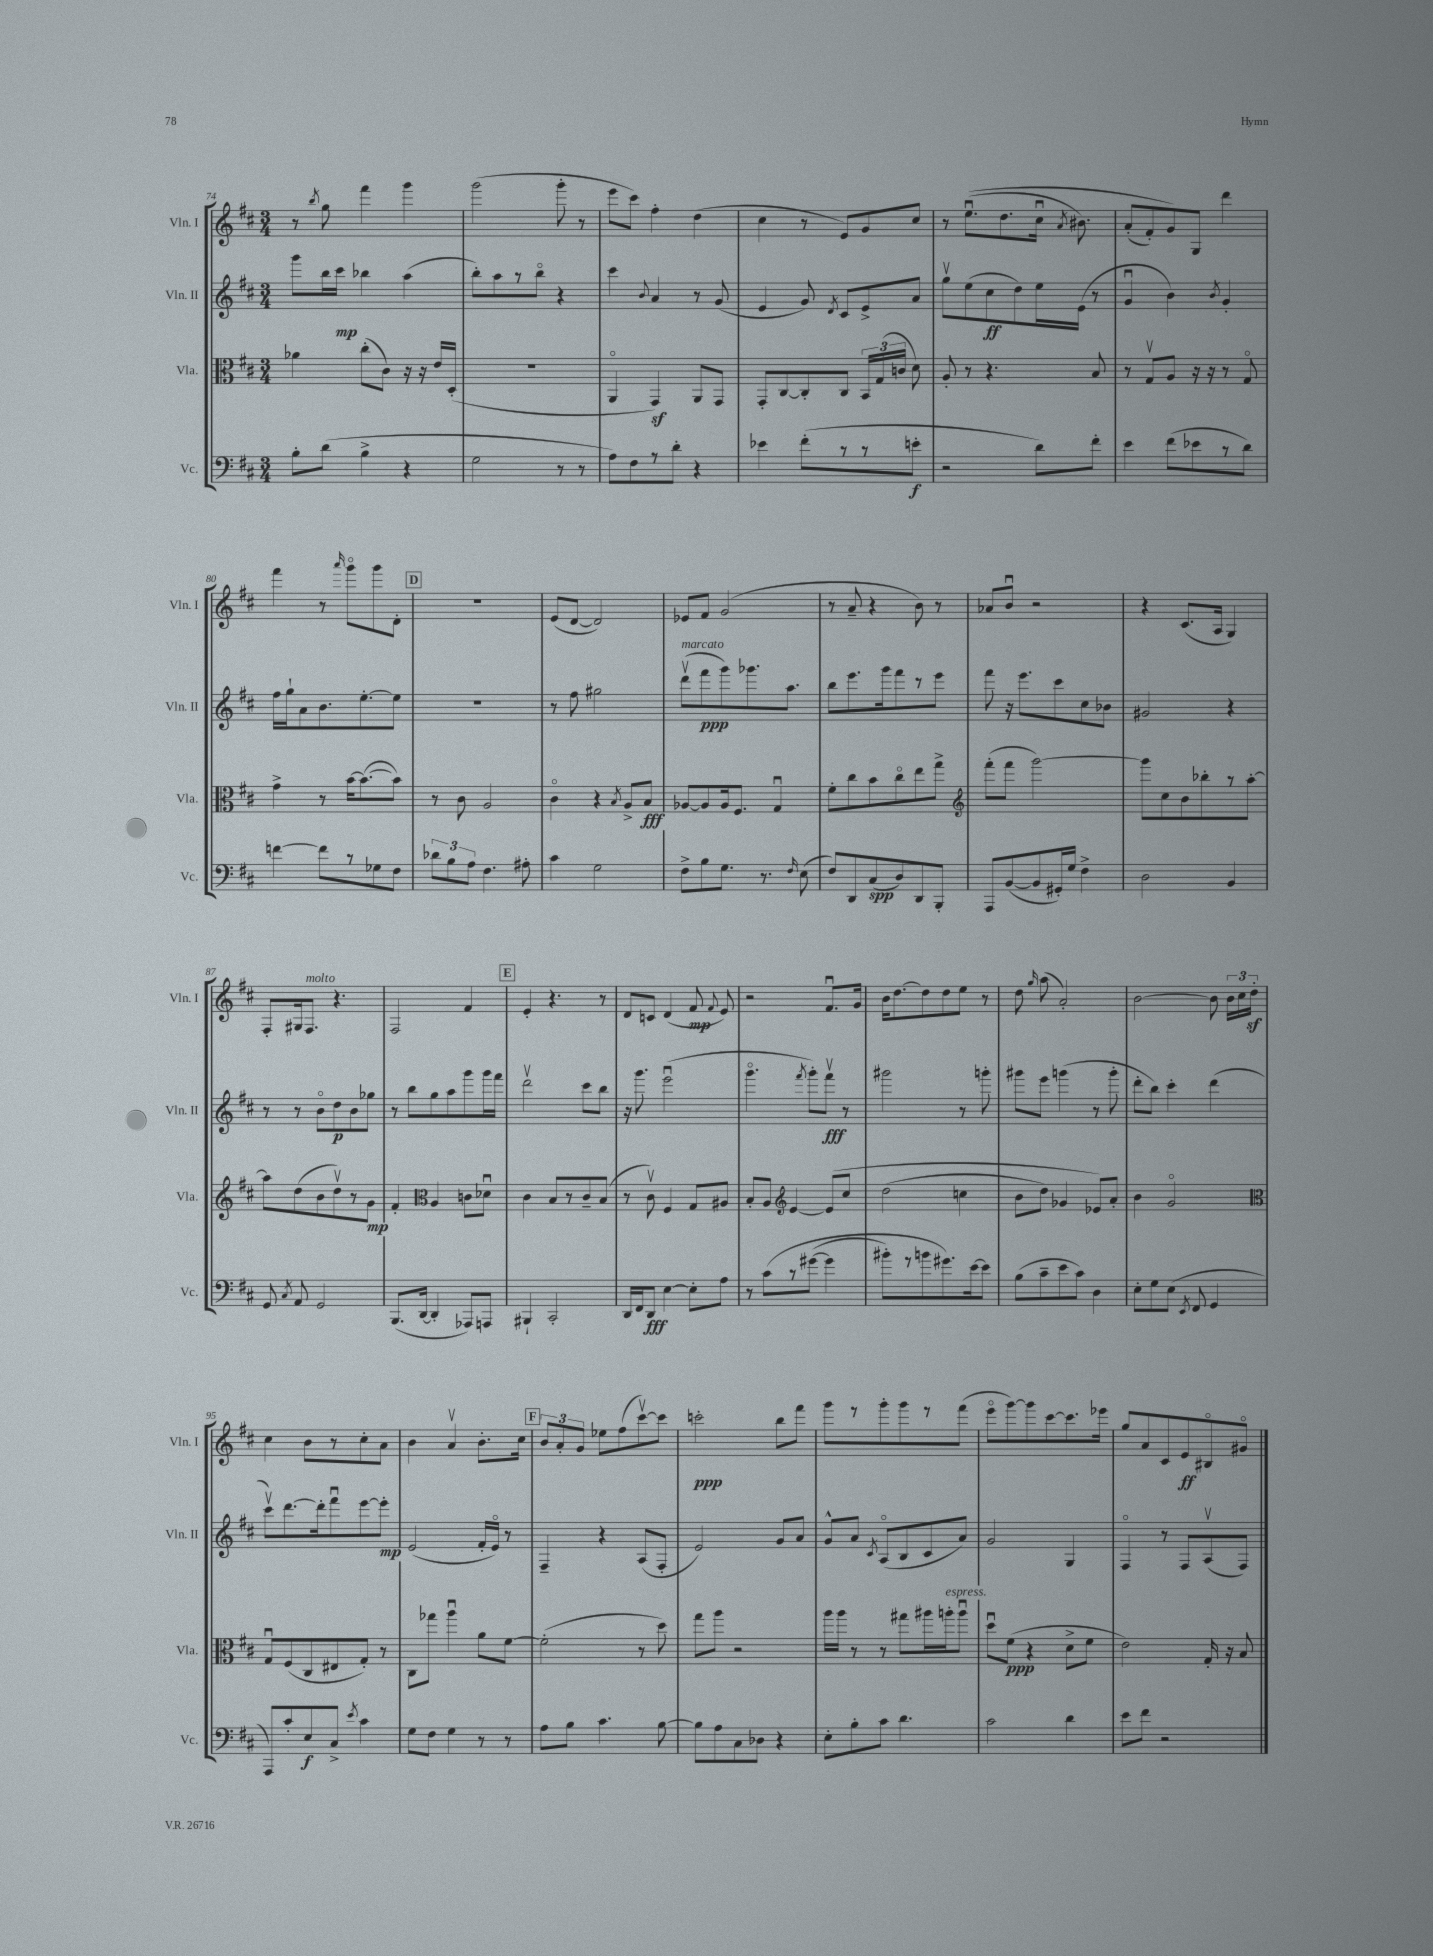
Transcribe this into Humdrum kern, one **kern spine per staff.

**kern	**dynam	**kern	**dynam	**kern	**dynam	**kern	**dynam
*part4	*part4	*part3	*part3	*part2	*part2	*part1	*part1
*staff4	*staff4	*staff3	*staff3	*staff2	*staff2	*staff1	*staff1
*I"Vc.	*	*I"Vla.	*	*I"Vln. II	*	*I"Vln. I	*
*I'Vc.	*	*I'Vla.	*	*I'Vln. II	*	*I'Vln. I	*
*clefF4	*	*clefC3	*	*clefG2	*	*clefG2	*
*k[f#c#]	*	*k[f#c#]	*	*k[f#c#]	*	*k[f#c#]	*
*M3/4	*	*M3/4	*	*M3/4	*	*M3/4	*
=74	=74	=74	=74	=74	=74	=74	=74
8B'\L	.	4a-X\	.	8ggg\L	.	8r	.
.	.	.	.	.	.	8qbb/	.
(8d\J	.	.	.	16bb\L	.	8gg\	.
.	.	.	.	16ccc#\JJ	mp	.	.
4B^\	.	(8cc#'\L	.	4bb-X\	.	4fff#\	.
.	.	8c#\J)	.	.	.	.	.
4r	.	16r	.	(4aa\	.	4ggg\	.
.	.	16r	.	.	.	.	.
.	.	16e/LL	.	.	.	.	.
.	.	(16D'/JJ	.	.	.	.	.
=75	=75	=75	=75	=75	=75	=75	=75
2G\	.	2.r	.	8bb'\L)	.	(2ggg\	.
.	.	.	.	8aa\	.	.	.
.	.	.	.	8r	.	.	.
.	.	.	.	8bb\J	.	.	.
8r	.	.	.	4r	.	8ggg'\	.
8r	.	.	.	.	.	8r	.
=76	=76	=76	=76	=76	=76	=76	=76
8A\L)	.	4AA/	.	4ccc#\	.	8eee\L	.
8F#\	.	.	.	.	.	8ccc#\J)	.
.	.	.	.	8qqb/	.	.	.
8r	.	4GGz/)	.	4a/	.	4ff#'\	.
8d'\J	.	.	.	.	.	.	.
4r	.	8AA/L	.	8r	.	(4dd\	.
.	.	8GG/J	.	(8g/	.	.	.
=77	=77	=77	=77	=77	=77	=77	=77
4e-X\	.	8GG'/L	.	4e/	.	4cc#\	.
.	.	[8C#/	.	.	.	.	.
(8f#'\L	.	8C#'/]	.	8g/)	.	8r	.
.	.	.	.	8qd/	.	.	.
8r	.	8C#/J	.	8c#/L	.	8e/L)	.
8r	.	24BB/LL	.	8e^/	.	8g/	.
.	.	(24G/	.	.	.	.	.
.	.	24cn/JJ	.	.	.	.	.
8en'\J	f	8d\)	.	8a/J	.	8cc#/J	.
=78	=78	=78	=78	=78	=78	=78	=78
2r	.	8A'/	.	8ggv\L	.	8r	.
.	.	8r	.	(8ee\	.	((8.eeu\L	.
.	.	4.r	.	8cc#\	ff	.	.
.	.	.	.	.	.	8.dd\	.
.	.	.	.	8dd\)	.	.	.
8d\L)	.	.	.	16ee\L	.	16cc#u\Jk	.
.	.	.	.	.	.	8qa/	.
.	.	.	.	(16e\JJ	.	8.b#X\)	.
8f#'\J	.	8B/	.	8r	.	.	.
=79	=79	=79	=79	=79	=79	=79	=79
4e\	.	8r	.	4gu/	.	(8a'/L	.
.	.	8Gv/L	.	.	.	8f#'/)	.
(8f#\L	.	8A/J	.	4b\)	.	8g/)	.
8e-X\	.	16r	.	.	.	8G/J	.
.	.	16r	.	.	.	.	.
.	.	.	.	8qb/	.	.	.
8r	.	8r	.	4g'/	.	4ddd\	.
8d\J)	.	8G/	.	.	.	.	.
!!LO:LB:g=z
=80	=80	=80	=80	=80	=80	=80	=80
[4fn\	.	4g^\	.	16ff#\LL	.	4fff#\	.
.	.	.	.	16gg`\J	.	.	.
.	.	.	.	8a\	.	.	.
8f\L]	.	8r	.	8.b\	.	8r	.
.	.	.	.	.	.	16qqaaa/	.
8r	.	[16b\KL	.	.	.	8ggg\L	.
.	.	(8.b\_	.	[8.ee'\	.	.	.
8G-X\	.	.	.	.	.	8ggg\	.
8F#\J	.	8b\J])	.	8ee\J]	.	8d'\J	.
!!LO:REH:place=s1:t=D
=81	=81	=81	=81	=81	=81	=81	=81
12d-X\L	.	8r	.	2.r	.	2.r	.
12B\	.	.	.	.	.	.	.
.	.	8c#\	.	.	.	.	.
12A\J	.	.	.	.	.	.	.
4.F#\	.	2A/	.	.	.	.	.
8A#X'\	.	.	.	.	.	.	.
=82	=82	=82	=82	=82	=82	=82	=82
4c#\	.	4c#\	.	8r	.	(8e/L	.
.	.	.	.	8ff#\	.	[8d/J	.
2G\	.	4r	.	2gg#X\	.	2d/])	.
.	.	8qB/	.	.	.	.	.
.	.	8A^/L	.	.	.	.	.
.	.	8B/J	fff	.	.	.	.
=83	=83	=83	=83	=83	=83	=83	=83
!	!	!	!	!LO:TX:a:i:t=marcato	!	!	!
8F#^\L	.	[8A-X/L	.	(8dddv\L	.	8e-X/L	.
8B\	.	8A-/]	.	8fff#\	ppp	8f#/J	.
8.G\J	.	16A-/k	.	8ggg\)	.	(2g/	.
.	.	8.F#/J	.	.	.	.	.
.	.	.	.	8.ggg-X\	.	.	.
8.r	.	.	.	.	.	.	.
.	.	4Gu/	.	.	.	.	.
.	.	.	.	8.aa\J	.	.	.
16qqF#/	.	.	.	.	.	.	.
(8E\	.	.	.	.	.	.	.
=84	=84	=84	=84	=84	=84	=84	=84
8F#/L)	.	8f#'\L	.	8bb\L	.	8r	.
8DD/	.	8cc#\	.	8.eee\	.	8a~/	.
(8C#/	spp	8b\	.	.	.	4r	.
.	.	.	.	16ggg\k	.	.	.
8D/)	.	8cc#\	.	8fff#\	.	.	.
8DD/	.	8ee\	.	8r	.	8b\)	.
8BBB'/J	.	8gg^\J	.	8eee\J	.	8r	.
=85	=85	=85	=85	=85	=85	=85	=85
*	*	*clefG2	*	*	*	*	*
8AAA/L	.	(8fff#'\L	.	8fff#\	.	8a-X/L	.
([8BB/	.	8fff#\J	.	16r	.	8bu/J	.
.	.	.	.	8.eee\L	.	.	.
8BB/]	.	[2ggg\)	.	.	.	2r	.
16GG#X'/L)	.	.	.	8ccc#\	.	.	.
16G/JJ	.	.	.	.	.	.	.
4F#^\	.	.	.	8cc#\	.	.	.
.	.	.	.	8b-X\J	.	.	.
=86	=86	=86	=86	=86	=86	=86	=86
2D\	.	8ggg\L]	.	2g#X/	.	4r	.
.	.	8cc#\	.	.	.	.	.
.	.	8b\	.	.	.	(8.c#/L	.
.	.	8bb-X'\	.	.	.	.	.
.	.	.	.	.	.	16A/Jk	.
4BB/	.	8r	.	4r	.	4G/)	.
.	.	[8aa'\J	.	.	.	.	.
!!LO:LB:g=z
=87	=87	=87	=87	=87	=87	=87	=87
8GG/	.	8aa\L]	.	8r	.	8F#'/L	.
8qC#/	.	.	.	.	.	.	.
8AA/	.	(8dd\	.	8r	.	16G#X/k	.
!	!	!	!	!	!	!LO:TX:a:i:t=molto	!
.	.	.	.	.	.	8.F#/J	.
2GG/	.	8b\	.	8b\L	.	.	.
.	.	8ddv\)	.	8dd\	p	4.r	.
.	.	8r	.	8b\	.	.	.
.	.	8g\J	mp	8gg-X\J	.	.	.
=88	=88	=88	=88	=88	=88	=88	=88
(8.BBB/L	.	4f#'/	.	8r	.	2F#/	.
.	.	.	.	8bb\L	.	.	.
[16DD/Jk	.	.	.	.	.	.	.
*	*	*clefC3	*	*	*	*	*
4DD'/]	.	4A/	.	8gg\	.	.	.
.	.	.	.	8aa\	.	.	.
8AAA-X/L)	.	8cn\L	.	8ggg\	.	4f#/	.
8AAAn/J	.	8d-Xu\J	.	16ggg\L	.	.	.
.	.	.	.	16fff#\JJ	.	.	.
!!LO:REH:place=s1:t=E
=89	=89	=89	=89	=89	=89	=89	=89
4BBB#X`/	.	4c#\	.	2dddv\	.	4e'/	.
2CC#'/	.	8B/L	.	.	.	4.r	.
.	.	8r	.	.	.	.	.
.	.	8c#~/	.	8ccc#\L	.	.	.
.	.	(8B/J	.	8bb\J	.	8r	.
=90	=90	=90	=90	=90	=90	=90	=90
16DD/LL	.	8r	.	16r	.	8d/L	.
16FF#/J	.	.	.	8.ggg\	.	.	.
8DD/J	fff	8c#v\)	.	.	.	8cn/J	.
[4E\	.	4F#/	.	(2eeeu\	.	(4d/	.
8E'\L]	.	8G/L	.	.	.	8f#/	mp
.	.	.	.	.	.	8qqf#/	.
8A\J	.	8A#X/J	.	.	.	8e/)	.
=91	=91	=91	=91	=91	=91	=91	=91
8r	.	8B'/L	.	4.ggg\	.	2r	.
(8c#\L	.	8A/J	.	.	.	.	.
*	*	*clefG2	*	*	*	*	*
8r	.	[4e/	.	.	.	.	.
.	.	.	.	8qfff#/	.	.	.
([8g#X\J	.	.	.	8ggg'\L)	.	.	.
4g#\]	.	(8e/L]	.	8fff#v\J	fff	8.f#u/L	.
.	.	8cc#/J	.	8r	.	.	.
.	.	.	.	.	.	16g/Jk	.
=92	=92	=92	=92	=92	=92	=92	=92
8b#X'\L)	.	(2dd\	.	2ggg#X\	.	16b\KL	.
.	.	.	.	.	.	[8.dd\	.
8r	.	.	.	.	.	.	.
8bn\	.	.	.	.	.	8dd\]	.
8.g#X\)	.	.	.	.	.	8dd\	.
.	.	4ccn\	.	8r	.	8ee\J	.
[16e\k	.	.	.	.	.	.	.
8e\J]	.	.	.	8gggn'\	.	8r	.
=93	=93	=93	=93	=93	=93	=93	=93
(8B\L	.	8b\L	.	8ggg#X\L	.	8dd\	.
.	.	.	.	.	.	16qqgg/	.
8c#~\	.	8dd\J)	.	8eee\J	.	(8aa\	.
8e\	.	4g-X/	.	(4gggn\	.	2a'/)	.
8c#\J)	.	.	.	.	.	.	.
4D\	.	8e-X/L)	.	8r	.	.	.
.	.	8a'/J	.	8ggg'\	.	.	.
=94	=94	=94	=94	=94	=94	=94	=94
8E'\L	.	4b\	.	8ddd'\L	.	[2b\	.
8G\	.	.	.	8bb\J)	.	.	.
(8E\J	.	2g/	.	4ccc#'\	.	.	.
8qEE/	.	.	.	.	.	.	.
8FF#/	.	.	.	.	.	.	.
4GG/	.	.	.	(4ddd\	.	8b\]	.
.	.	.	.	.	.	24b\LL	.
.	.	.	.	.	.	24cc#\	.
.	.	.	.	.	.	24ddz'\JJ	.
!!LO:LB:g=z
=95	=95	=95	=95	=95	=95	=95	=95
*	*	*clefC3	*	*	*	*	*
8AAA/L)	.	8Gu/L	.	8ccc#v\L)	.	4cc#\	.
8c#'/	.	(8F#/	.	[8.ddd\	.	.	.
8E/	f	8C#/	.	.	.	8b\L	.
.	.	.	.	16ddd'\k]	.	.	.
8C#^/J	.	8E#X/	.	8fff#u\	.	8r	.
8qe/	.	.	.	.	.	.	.
4c#\	.	8G'/J)	.	[8eee\	.	8cc#'\	.
.	.	8r	.	8eee'\J]	mp	8a\J	.
=96	=96	=96	=96	=96	=96	=96	=96
8G\L	.	8C#\L	.	(2e/	.	4b\	.
8F#\J	.	8gg-X\J	.	.	.	.	.
4G\	.	4aau\	.	.	.	4av/	.
8r	.	8a\L	.	16f#'/LL	.	8.b'\L	.
.	.	.	.	16e/JJ)	.	.	.
8r	.	[8f#\J	.	8r	.	.	.
.	.	.	.	.	.	16cc#\Jk	.
!!LO:REH:place=s1:t=F
=97	=97	=97	=97	=97	=97	=97	=97
8A\L	.	(2f#'\]	.	4F#~/	.	12b/L	.
.	.	.	.	.	.	12a'/	.
8B\J	.	.	.	.	.	.	.
.	.	.	.	.	.	12g/J	.
4.c#\	.	.	.	4r	.	8ee-X\L	.
.	.	.	.	.	.	(8ff#\	.
.	.	8r	.	(8A/L	.	[8ccc#v\)	.
[8B\	.	8dd\)	.	8F#'/J	.	8ccc#\J]	.
=98	=98	=98	=98	=98	=98	=98	=98
8B\L]	.	8gg\L	.	2e/)	.	2cccn'\	ppp
8A\	.	8aa\J	.	.	.	.	.
8C#\	.	2r	.	.	.	.	.
8D-X\J	.	.	.	.	.	.	.
4r	.	.	.	8g/L	.	8bb\L	.
.	.	.	.	8a/J	.	8fff#\J	.
=99	=99	=99	=99	=99	=99	=99	=99
8E'\L	.	16aa\LL	.	8g^^/L	.	8ggg\L	.
.	.	16aa\JJ	.	.	.	.	.
8B'\	.	8r	.	8a/J	.	8r	.
.	.	.	.	8qc#/	.	.	.
8c#\J	.	8r	.	(8A/L	.	8ggg'\	.
4.d\	.	8gg#X\L	.	8B/	.	8ggg\	.
.	.	16aa#X\L	.	8c#/	.	8r	.
!	!	!LO:TX:a:i:t=espress.	!	!	!	!	!
.	.	16aan'\J	.	.	.	.	.
.	.	8aau\J	.	8a/J)	.	(8fff#\J	.
=100	=100	=100	=100	=100	=100	=100	=100
2c#\	.	8ddu\L	.	2g/	.	8eee\L	.
.	.	(8f#\J	ppp	.	.	[8ggg\)	.
.	.	4r	.	.	.	8ggg\]	.
.	.	.	.	.	.	[8ccc#\	.
4d\	.	8d^\L	.	4G/	.	8.ccc#\]	.
.	.	8f#\J	.	.	.	.	.
.	.	.	.	.	.	16eee-X\Jk	.
=101	=101	=101	=101	=101	=101	=101	=101
8e\L	.	2e\)	.	4F#/	.	8gg/L	.
8f#\J	.	.	.	.	.	8a/	.
2r	.	.	.	8r	.	8c#/	.
.	.	.	.	8F#/L	.	8e/	ff
.	.	16G'/	.	(8Av/	.	8B#X/	.
.	.	16r	.	.	.	.	.
.	.	8B/	.	8F#/J)	.	8g#X/J	.
==	==	==	==	==	==	==	==
*-	*-	*-	*-	*-	*-	*-	*-
